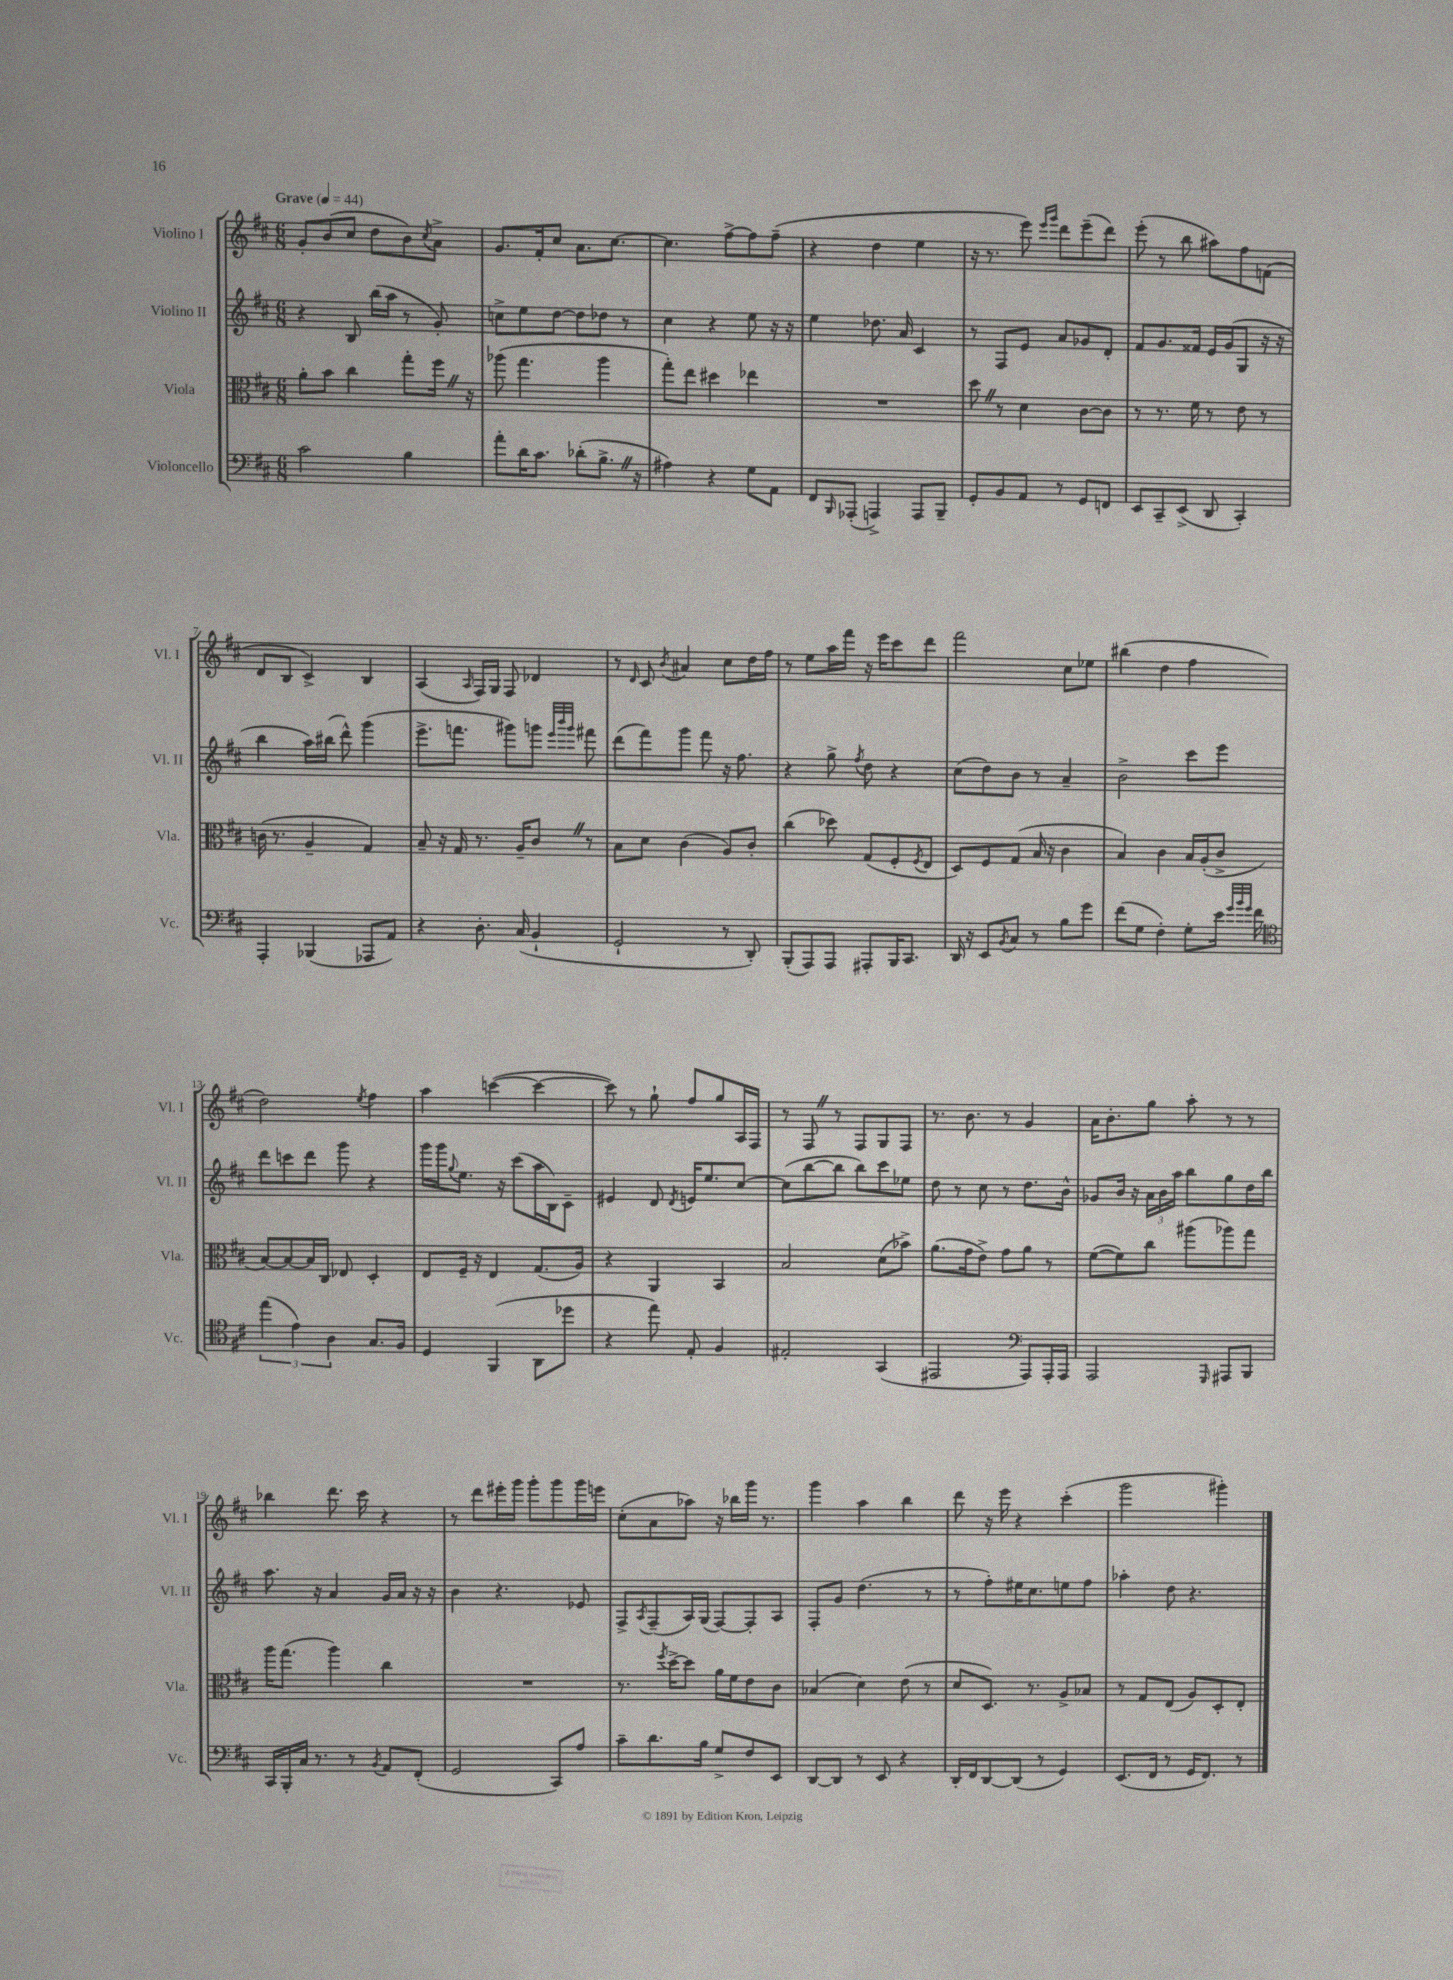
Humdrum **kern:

**kern	**kern	**kern	**kern
*staff4	*staff3	*staff2	*staff1
*clefF4	*clefC3	*clefG2	*clefG2
*k[f#c#]	*k[f#c#]	*k[f#c#]	*k[f#c#]
*M6/8	*M6/8	*M6/8	*M6/8
*MM44	*MM44	*MM44	*MM44
2c#\	8a'\L	4r	8g'/L
.	8b\J	.	(8b/
.	4cc#\	8B/	8cc#/J
.	.	(16bb\LL	8dd\L
.	.	16aa\JJ	.
4B\	8gg'\L	8r	8b\)
.	.	.	8qcc#/
.	16ff#\Jk	8g'/)	8a^\J
.	16r	.	.
=	=	=	=
8a'\L	(8aa-\	8cc^\L	8.g/L
16d\K	4.gg\	8ee\	.
8.c#\J	.	.	16f#'/k
.	.	[8dd\J	8cc#/J
(8d-'\L	.	8dd\]L	8.a\L
8.B^\J	4aa-\	8dd-\J	.
.	.	.	[8.cc#\J
.	.	8r	.
16r	.	.	.
=	=	=	=
4A#\)	8gg'\L)	4cc#\	4.cc#\]
.	8ee\J	.	.
4r	4dd#\	4r	.
.	.	.	[8ff#^\L
8G\L	4ee-\	8ee\	8ff#\]
8AA\J	.	16r	(8ff#~\J
.	.	16r	.
=	=	=	=
8FF#/L	2.r	4ee\	4r
16qqBBB/	.	.	.
(8AAA-'/J	.	.	.
4AAA^/)	.	8.dd-\	4dd\
.	.	16a/	.
8AAA/L	.	4c#/	4ee\
8BBB~/J	.	.	.
=	=	=	=
8GG'/L	8dd\	8r	16r
.	.	.	8.r
8BB/	8r	8F#/L	.
8AA/J	4d\	8e/J	8eee\)
.	.	.	16qqeee/LL
.	.	.	16qqggg/JJ
8r	.	8a/L	8ddd\L
8GG/L	[8c#\L	8g-/	(8eee~\
8FF/J	8c#\]J	8d'/J	8ddd\J)
=	=	=	=
8EE/L	8r	8f#/L	(8eee'\
8CC#~/	8.r	8.g/	8r
(8EE^/J	.	.	8bb\
.	16f#\	16f##/Jk	.
8DD/	8r	16e/LL	8aa#\L)
.	.	(16g/J	.
4CC#'/)	8e\	8G/J	8ff#\
.	8r	16r	(8f\J
.	.	16r	.
=	=	=	=
4AAA'/	(16c\	4bb\	8d/L
.	8.r	.	.
.	.	.	8B/J
(4BBB-/	4A~/	16aa\LL)	4c#^/)
.	.	(16bb#\JJ	.
.	.	8ddd^^\)	.
8AAA-/L	4G/)	(4ggg\	4B/
8AA/J)	.	.	.
=	=	=	=
4r	8B~/	8.eee^\L	(4A/
.	16r	.	.
.	16G/	8.fff\J	.
.	.	.	16qqA/
8.D'\	8.r	.	16F#/LL)
.	.	.	16G/JJ
.	.	8ggg#\L)	8F#/
(16C#/	16A~/LK	.	.
4BB`/	8c#/J	8ggg\J	4d-/
.	.	32qqeee/LLL	.
.	.	32qqbbb/	.
.	.	32qqggg/JJJ	.
.	8r	8fff#\	.
=	=	=	=
2GG`/	8B\L	(8ddd\L	8r
.	.	.	16qqd/
.	8d\J	8fff#\)	8c#/
.	.	.	8qb/
.	(4c#\	8ggg\J	4a#/
.	.	8fff#\	.
8r	8A/L)	16r	8cc#\L
.	.	8.ff#\	.
8DD'/)	8c#'/J	.	16dd\L
.	.	.	16ff#\JJ
=	=	=	=
(8BBB'/L	(4cc#\	4r	8r
8AAA/)	.	.	8ee\L
8AAA/J	8dd-\)	8gg^\	16aa\L
.	.	.	16fff#\JJ
.	.	8qff#/	.
8AAA#'/L	(8G/L	8dd\	16r
.	.	.	16eee\LK
16BBB/K	8F#'/	4r	8ccc#\
8.CC#/J	.	.	.
.	8qF#/	.	.
.	8E/J	.	8ddd\J
=	=	=	=
16DD/	8D/L)	(8cc#\L	2fff#\
16r	.	.	.
8EE/L	8F#/	8dd\)	.
8qBB/	.	.	.
8C#/J	(8G/J	8b\J	.
8r	16B/	8r	.
.	16r	.	.
8B\L	4c#\	4a~/	8cc#\L
8g\J	.	.	8ee-\J
=	=	=	=
(8f#\L	4B/)	2b^\	(4bb#\
8G\J	.	.	.
4F#'\)	4c#\	.	4dd\
8G'\L	16B/LL	8ccc#\L	4ff#\
.	(16A'/J	.	.
16e\Jk	8c#^/J	8eee\J	.
32qqg/LLL	.	.	.
32qqb/	.	.	.
32qqg/JJJ	.	.	.
16f#\	.	.	.
=	=	=	=
*clefC4	*	*	*
(6ee\	[8B/L)	8ddd\L	2dd\)
.	8B/_	8ccc\	.
6e\)	.	.	.
.	16B/]L	8ddd\J	.
.	16C#/JJ	.	.
6A\	.	.	.
.	8E-/	8ggg\	.
.	.	.	8qee/
8.G/L	4D'/	4r	4ff#\
16F#/Jk	.	.	.
=	=	=	=
4D/	8E/L	16ggg\LL	4aa\
.	.	16ggg\J	.
.	.	8qqgg/	.
.	16F#~/Jk	8.ee\J	.
.	16r	.	.
(4FF#/	4E/	.	([4ccc\
.	.	16r	.
.	.	(8ccc#\L	.
8AA\L	(8.G/L	16aa\L	4ccc\_
.	.	16B\J)	.
8dd-\J	.	8c#~\J	.
.	16A/Jk)	.	.
=	=	=	=
4r	4r	4e#/	8ccc\])
.	.	.	8r
8ee\)	4AA/	8d/	8gg`\
.	.	8qd/	.
8E'/	.	16e/LK	8ff#/L
.	.	8.ee/	.
4F#/	4BB/	.	8gg/
.	.	[8cc#/J	16A/L
.	.	.	16F#/JJ
=	=	=	=
2E#'/	2B/	(8cc#\]L	8r
.	.	[8bb\	8F#/
.	.	8bb\]J	8r
.	.	8bb\L)	8F#/L
(4GG/	(8d\L	8ccc#\	8G/
.	8b-^\J)	8ee-\J	8F#/J
=	=	=	=
2EE#/	(8.a\L	8dd\	8.r
.	.	8r	.
.	16g\k	.	8.b\
.	8e^\J)	8cc#\	.
.	8g\L	8r	8r
*clefF4	*	*	*
8AAA/L)	8a\J	8.dd\L	4g/
16AAA'/L	8r	.	.
16AAA/JJ	.	16b^^\Jk	.
=	=	=	=
2AAA/	([8f#\L	8g-/L	16a\LK
.	.	.	8.b'\
.	8f#\])	16b/Jk	.
.	.	16r	.
.	8cc#\J	24a\LL	8gg\J
.	.	24b\	.
.	.	24aa\JJ	.
.	(8aa#\L	8bb\L	8aa'\
16qqGGG/	.	.	.
8AAA#/L	8aa-\)	8gg\	8r
8BBB/J	8gg\J	16dd\L	8r
.	.	16bb\JJ	.
=	=	=	=
16CC#/LL	16aa\LK	8.aa\	4bb-\
16BBB'/	(8.gg\J	.	.
16C#/JJ	.	.	.
8.r	.	16r	.
.	4aa\)	4a/	8.ddd\
8r	.	.	.
.	.	.	16ccc#\
8qBB/	.	.	.
8AA/L	4cc#\	16g/LL	4r
.	.	16a/JJ	.
(8FF#'/J	.	16r	.
.	.	16r	.
=	=	=	=
2GG/	2.r	4b\	8r
.	.	.	8ddd\L
.	.	4.r	16eee#'\L
.	.	.	16ggg\JJ
.	.	.	8ggg'\L
8CC#/L)	.	.	8ggg\
8A/J	.	8e-/	16ggg\L
.	.	.	16eee\JJ
=	=	=	=
8c#~\L	8.r	8F#^/L	(8cc#'\L
.	.	8qA/	.
8.d\	.	(8F#~/	8a\
.	8qff#/	.	.
.	[16dd^\LK	.	.
.	8dd\]J	16A/L)	8aa-\J)
16B\Jk	.	(16G/JJ	.
8G^/L	16a\LL	[8F#/L)	16r
.	16f#\J	.	16bb-\LL
8F#/	8e\	8F#'/]	16ggg\JJ
.	.	.	8.r
8EE/J	8c#\J	8A/J	.
=	=	=	=
[8DD/L	(4B-/	8F#'/L	4ggg\
8DD/]J	.	8g/J	.
8r	4d\)	(4.dd\	4aa\
8EE/	.	.	.
4r	(8e\	.	4bb\
.	8r	8r	.
=	=	=	=
16DD'/LL	8d/L	8r	8ddd\
16FF#/J	.	.	.
[8DD/	8.D/J)	8ff#'\L)	16r
.	.	.	16eee\
(8DD/]J	.	16ee#\K	4r
.	8.r	8.cc#\	.
8r	.	.	.
4GG/)	8A^/L	8ee\	(4ccc#'\
.	8B-/J	8ff#\J	.
=	=	=	=
(8.EE/L	8r	4aa-'\	2ggg\
.	8G/L	.	.
16FF#/Jk	.	.	.
8r	(8E/J	8dd\	.
16GG/LK	8A/L)	4.r	.
8.FF#/J)	.	.	.
.	8D'/	.	4ggg#'\)
8r	8E'/J	.	.
==	==	==	==
*-	*-	*-	*-
